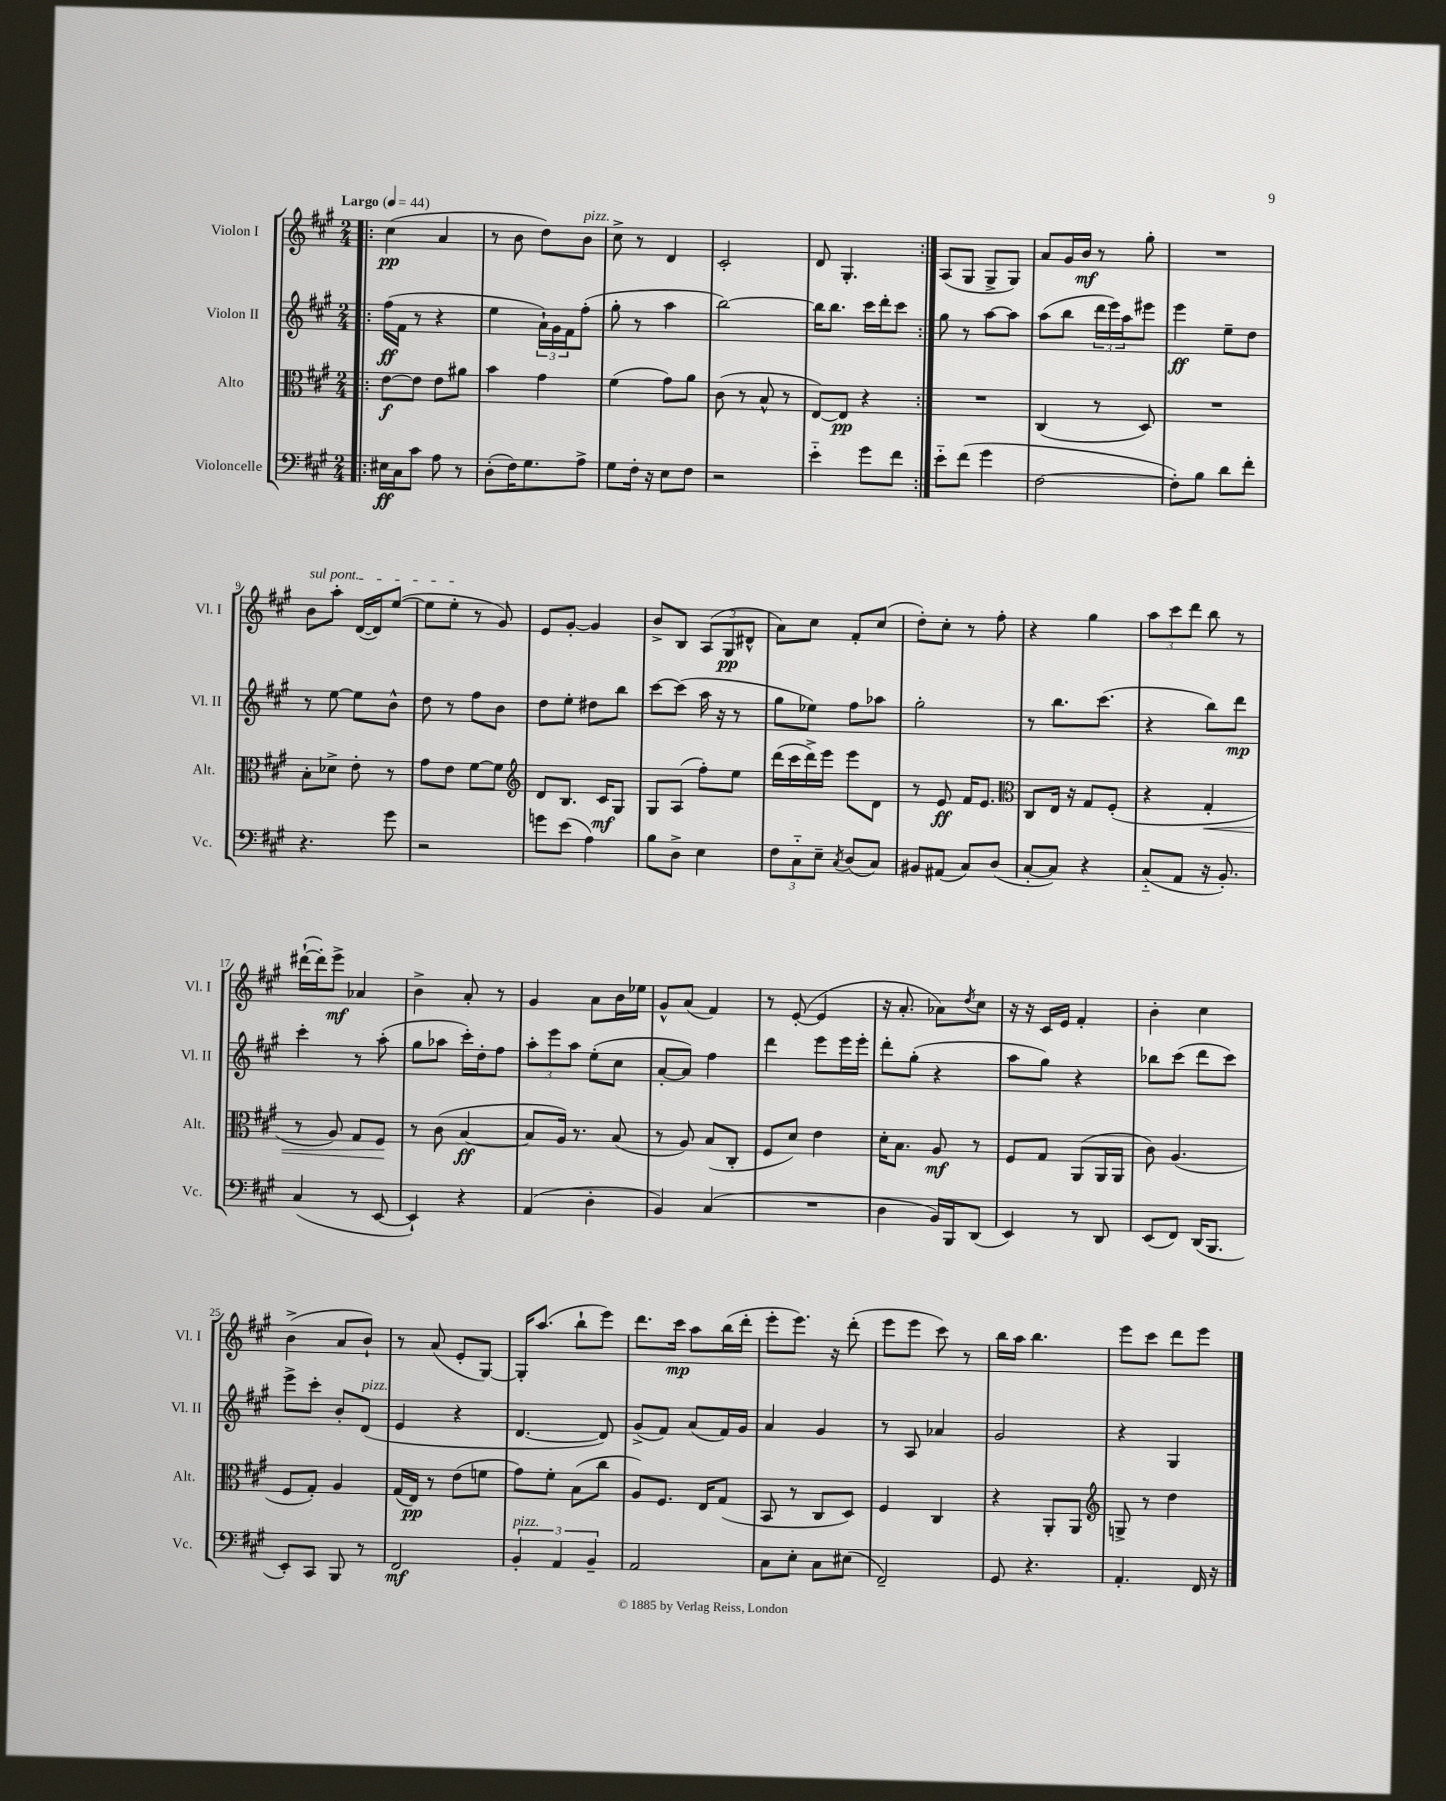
<<
\new StaffGroup <<
\new Staff = "s0" \with { instrumentName = "Violon I" shortInstrumentName = "Vl. I" } {
    \clef treble \key a \major \numericTimeSignature \time 2/4 \tempo "Largo" 4 = 44
    \repeat volta 2 { \bar ".|:" cis''4\pp( a'4 |
    r8 b'8 d''8) b'8^\markup { \italic "pizz." } |
    cis''8-> r8 d'4 |
    cis'2-. |
    d'8 gis4.-. | }
    a8( gis8 gis8-> gis8) |
    a'8 gis'16 b'16\mf r8 gis''8-. |
    R2 |
    \once \override TextSpanner.bound-details.left.text = \markup { \italic "sul pont." } b'8\startTextSpan a''8-. d'16~( d'16) e''8~( |
    e''8 e''8-.\stopTextSpan r8 gis'8) |
    e'8 gis'8~-. gis'4 |
    b'8-> b8 \tuplet 3/2 { a8( gis8\pp dis'8-^ } |
    a'8) cis''8 fis'8-. cis''8( |
    d''8-.) cis''8-. r8 fis''8-. |
    r4 gis''4 |
    \tuplet 3/2 { a''8 cis'''8 d'''8 } b''8 r8 |
    dis'''16~-!( dis'''16-.) e'''8->\mf aes'4 |
    b'4-> a'8-. r8 |
    gis'4 a'8 b'16 ees''16 |
    gis'8-^ a'8( fis'4) |
    r8 e'8~-.( e'4 |
    r16 a'8.-. aes'8) \acciaccatura { d''8 } cis''8 |
    r16 r16 cis'16 e'16 fis'4-. |
    b'4-. cis''4 |
    b'4->( a'8 b'8-!) |
    r8 a'8( e'8-. gis8~) |
    gis16-. a''8.( b''8-! e'''8) |
    d'''8. cis'''16\mp a''8 b''16( d'''16-. |
    e'''8-. e'''8.) r16 d'''8-.( |
    e'''8 e'''8 cis'''8) r8 |
    b''16 a''16 b''4. |
    e'''8 cis'''8 d'''8 e'''8 \bar "|." |
}
\new Staff = "s1" \with { instrumentName = "Violon II" shortInstrumentName = "Vl. II" } {
    \clef treble \key a \major \numericTimeSignature \time 2/4
    \repeat volta 2 { \bar ".|:" fis''16\ff( fis'16 r8 r4 |
    e''4 \tuplet 3/2 { a'16-!) gis'16 fis'16 } fis''8-.( |
    gis''8-. r8 a''4 |
    b''2~) |
    b''16 b''8. cis'''16 d'''16-. cis'''8 | }
    gis''8 r8 a''8~ a''8 |
    a''8( b''8 \tuplet 3/2 { d'''16 e'''16) a''16 } eis'''8 |
    e'''4\ff e''8-- d''8 |
    r8 e''8~ e''8 b'8-^ |
    d''8 r8 fis''8 b'8 |
    d''8 e''8-. dis''8 b''8 |
    cis'''8~ cis'''8( a''16 r16 r8 |
    gis''8 ees''8) fis''8 aes''8 |
    gis''2-. |
    r8 b''8. cis'''8.( |
    r4 b''8) d'''8\mp |
    cis'''4-. r8 a''8-.( |
    gis''8 aes''8 cis'''16-.) d''16-. fis''8 |
    \tuplet 3/2 { a''8-. e'''8 a''8 } e''8-.( cis''8 |
    a'8~-. a'8) fis''4 |
    d'''4 e'''8 e'''16 e'''16-. |
    d'''8-. gis''8-.( r4 |
    a''8 gis''8) r4 |
    bes''8 cis'''8( d'''8 cis'''8) |
    e'''8-> cis'''8-. b'8-. d'8^\markup { \italic "pizz." }( |
    e'4 r4 |
    d'4.~ d'8) |
    gis'8->( fis'8) a'8( fis'16) gis'16 |
    a'4 gis'4 |
    r8 a8 aes'4 |
    gis'2 |
    r4 gis4 \bar "|." |
}
\new Staff = "s2" \with { instrumentName = "Alto" shortInstrumentName = "Alt." } {
    \clef alto \key a \major \numericTimeSignature \time 2/4
    \repeat volta 2 { \bar ".|:" e'8~\f e'8 e'8 ais'8 |
    b'4 gis'4 |
    fis'4( gis'8) a'8 |
    cis'8( r8 b8-^ r8 |
    e8~) e8\pp r4 | }
    R2 |
    cis4( r8 d8) |
    R2 |
    b8-. des'8-> e'8-. r8 |
    gis'8 e'8 fis'8~ fis'8 |
    \clef treble d'8 b8. cis'16\mf gis8 |
    gis8 a8( fis''8-.) e''8 |
    d'''16( cis'''16 d'''16->) e'''16 e'''8 d'8 |
    r8 e'8\ff fis'16 e'8. |
    \clef alto cis8 e16 r16 gis8 fis8-.( |
    r4 gis4-.\< |
    r8 a8) gis8 fis8\! |
    r8 cis'8( b4~\ff |
    b8 a16) r8. b8( |
    r8 a8) b8( cis8-. |
    fis8 d'8) e'4 |
    d'16-. b8. a8\mf r8 |
    fis8 gis8 a,8( a,16 a,16 |
    cis'8) a4.( |
    fis8 gis8-.) a4 |
    gis16( e16\pp) r8 e'8( f'8 |
    gis'8) fis'8-. b8( cis''8 |
    a8) fis8. e16 gis8( |
    b,8 r8 cis8 d8) |
    fis4 cis4 |
    r4 a,8-. a,8 |
    \clef treble g8-> r8 d''4 \bar "|." |
}
\new Staff = "s3" \with { instrumentName = "Violoncelle" shortInstrumentName = "Vc." } {
    \clef bass \key a \major \numericTimeSignature \time 2/4
    \repeat volta 2 { \bar ".|:" eis16\ff cis16 cis'8 a8 r8 |
    d8-.( fis16) gis8. a8-> |
    gis8 fis16-. r16 e8 fis8 |
    r2 |
    e'4-_ gis'8 fis'8 | }
    e'8-_ fis'8( gis'4 |
    fis2~ |
    fis8-.) b8 d'8 fis'8-. |
    r4. gis'8 |
    r2 |
    g'8 e'8( a4) |
    b8 d8-> e4 |
    \tuplet 3/2 { fis8 cis8-_ e8-- } \acciaccatura { cis8 } d8( cis8) |
    bis,8 ais,8( cis8) d8( |
    cis8~-. cis8) r4 |
    cis8-_( a,8 r16 b,8.-.) |
    cis4( r8 e,8~ |
    e,4-!) r4 |
    a,4( d4-. |
    b,4) cis4( |
    R2 |
    d4 b,16) b,,16 d,8( |
    e,4) r8 d,8 |
    e,8( fis,8) d,16( b,,8. |
    e,8-.) cis,8 b,,8 r8 |
    fis,2\mf |
    \tuplet 3/2 { b,4-.^\markup { \italic "pizz." } a,4 b,4-- } |
    a,2 |
    cis8 e8-. cis8 eis8( |
    fis,2--) |
    gis,8 r4. |
    a,4.-. fis,16 r16 \bar "|." |
}
>>
>>
